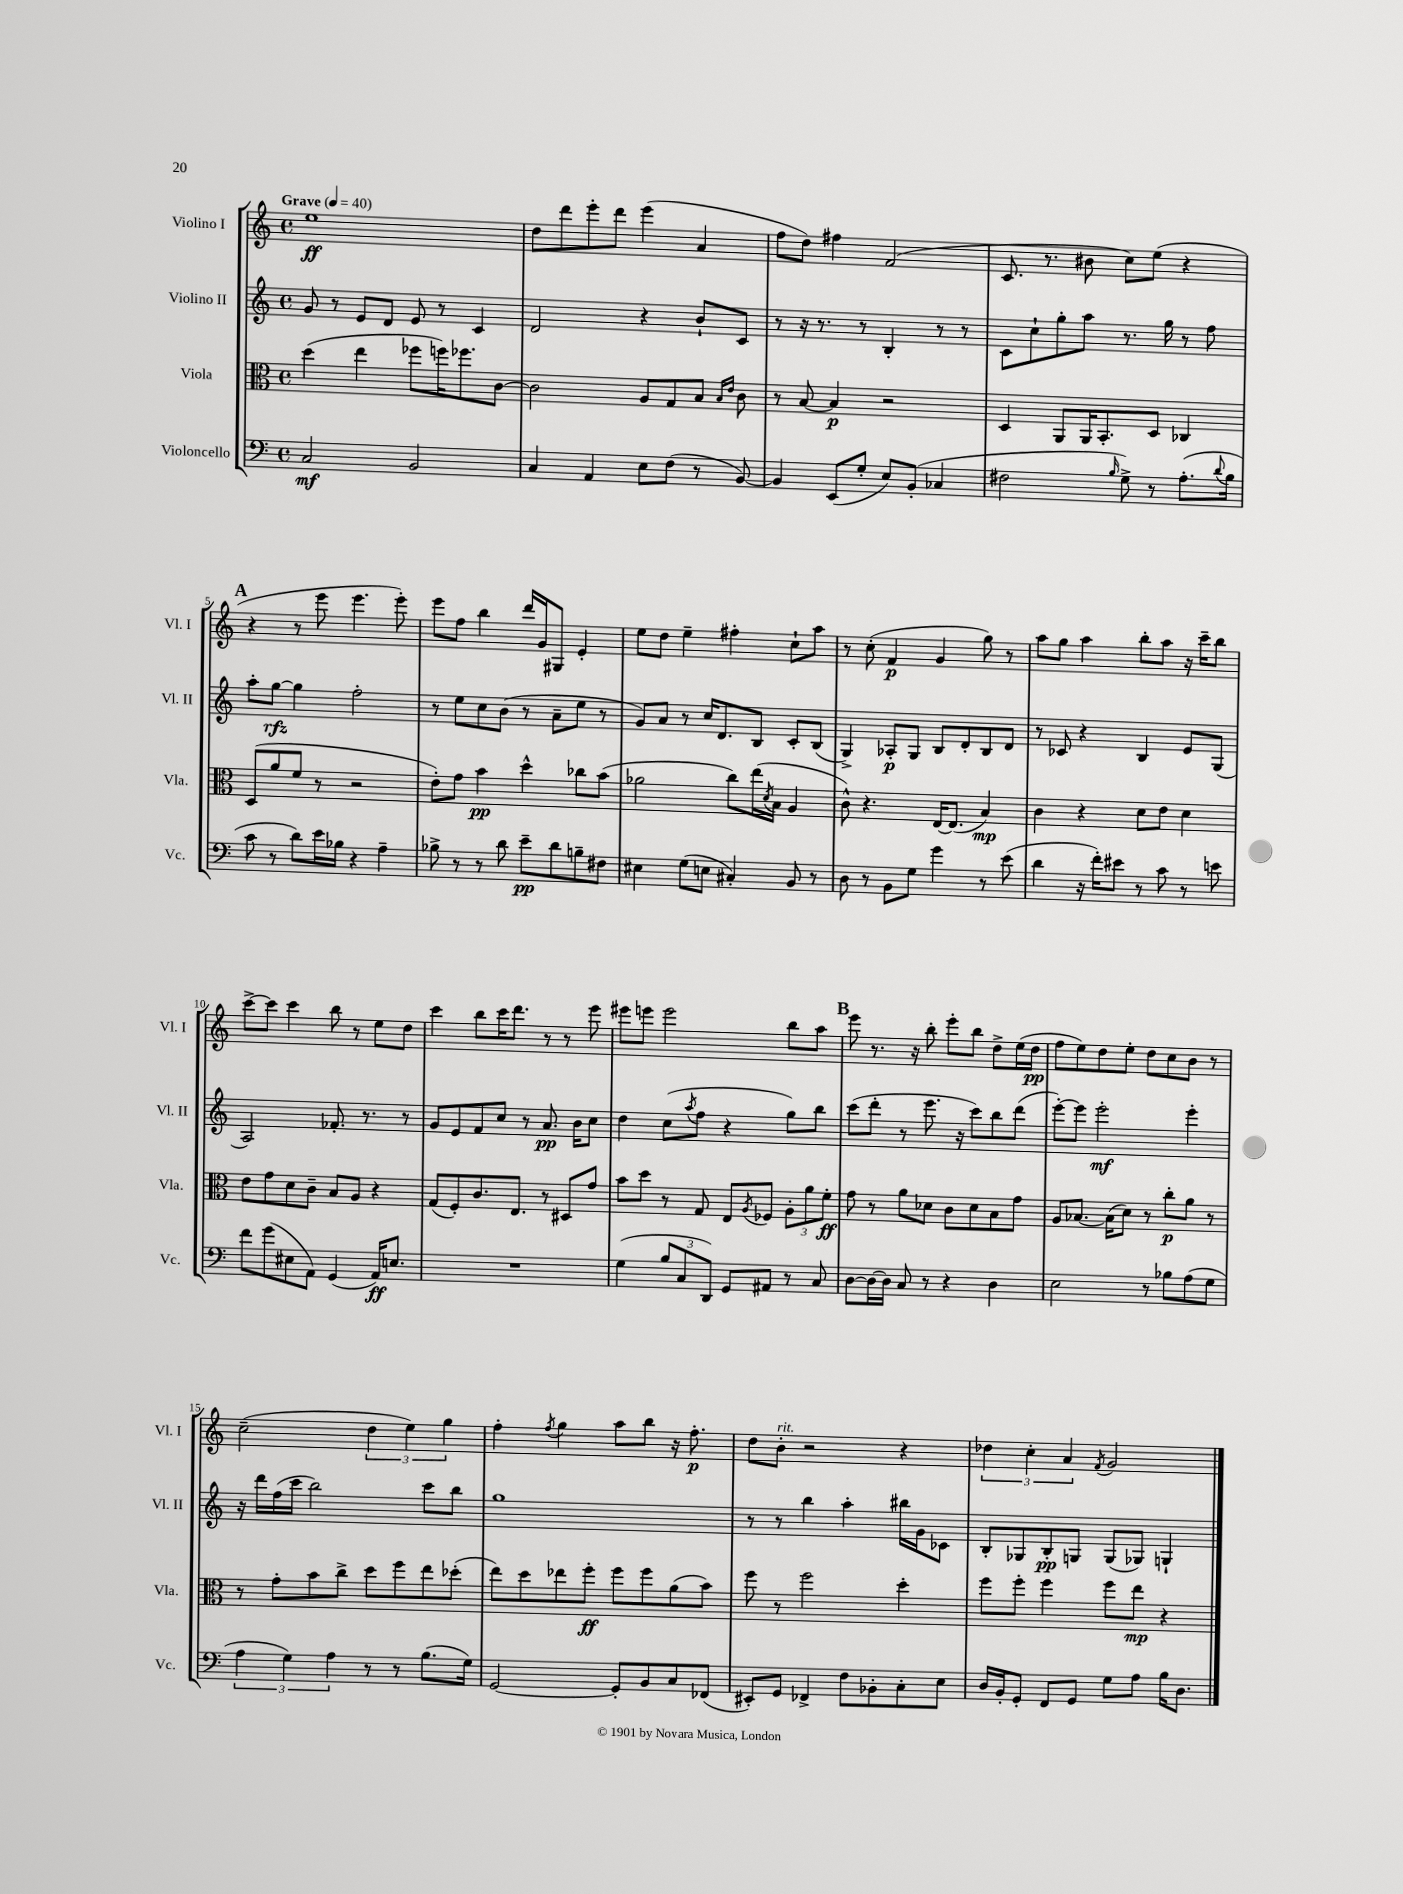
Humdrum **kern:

**kern	**kern	**kern	**kern
*staff4	*staff3	*staff2	*staff1
*clefF4	*clefC3	*clefG2	*clefG2
*k[]	*k[]	*k[]	*k[]
*M4/4	*M4/4	*M4/4	*M4/4
*met(c)	*met(c)	*met(c)	*met(c)
*MM40	*MM40	*MM40	*MM40
2C	(4dd	8g	1ee
.	.	8r	.
.	4ee	8e	.
.	.	8d	.
2BB	8ff-	8e	.
.	16ff)	8r	.
.	8.ff-	.	.
.	.	4c	.
.	[8c	.	.
=	=	=	=
4C	2c]	2d	8dd
.	.	.	8ddd
4AA	.	.	8eee'
.	.	.	8ddd
8E	8A	4r	(4eee
(8F	8G	.	.
8r	8B	8b`	4a
.	16qqB	.	.
.	16qqe	.	.
[8BB)	8c	8c	.
=	=	=	=
4BB]	8r	8r	8ff
.	[8B	16r	8dd)
.	.	8.r	.
(8EE	4B]	.	4ff#
8G'	.	8r	.
8E)	2r	4B'	(2f
(8BB'	.	.	.
4C-	.	8r	.
.	.	8r	.
=	=	=	=
2F#	4D	8c	8.c
.	.	8cc`	.
.	.	.	8.r
.	8AA	8gg'	.
.	16AA	8aa	8b#
.	8.BB'	.	.
16qqB	.	.	.
8G^)	.	8.r	8cc)
8r	8D	.	(8ee
.	.	16gg	.
(8.A'	4C-	8r	4r
.	.	8ff	.
8qqd	.	.	.
16B	.	.	.
=	=	=	=
8c	(8D	8aa'	4r
8r	8a	[8gg	.
8d)	8f	4gg]	8r
16e	8r	.	8eee
16B-	.	.	.
4r	2r	2ff'	4.eee
4A~	.	.	.
.	.	.	8eee')
=	=	=	=
8B-^	8e')	8r	8eee
8r	8g	8ee	8ff
8r	4b	8cc	4bb
8d	.	(8b	.
8e~	4dd^^	8r	16ddd
.	.	.	16g
8d	.	8a~	8G#
8B~	8cc-	8ee	4e'
8F#	(8b	8r	.
=	=	=	=
4E#	2a-	8g)	8ee
.	.	8a	8dd
(8G	.	8r	4ee~
8E	.	16cc	.
.	.	8.d	.
4C#')	8cc)	.	4ff#'
.	(16ee	8B	.
.	8qd	.	.
.	16B	.	.
8BB	4A	8c'	8cc`
8r	.	(8B	8aa
=	=	=	=
8D	8c^^)	4G^)	8r
8r	4.r	.	(8cc'
8BB	.	8A-'	4f
8G	.	8G	.
4g	[16E	8B	4g
.	(8.E]	.	.
.	.	8d'	.
8r	4B)	8B	8gg)
(8e	.	8d	8r
=	=	=	=
4d	4c	8r	8aa
.	.	8c-	8gg
16r	4r	4r	4aa
16f')	.	.	.
8e#	.	.	.
8r	8d	4B	8bb'
8c	8e	.	8aa
8r	4d	8e	16r
.	.	.	16ccc~
8e	.	(8G	8bb
=	=	=	=
8f	8e	2A)	[8ccc^
(8g	8g	.	8ccc]
8E#	8d	.	4ccc
8AA)	8c~	.	.
(4GG	8B	8.f-'	8bb
.	8A	.	8r
.	.	8.r	.
16AA)	4r	.	8ee
8.E	.	.	.
.	.	8r	8dd
=	=	=	=
1r	(8G	8g	4ccc
.	8F')	8e	.
.	8.c	8f	8bb
.	.	8cc	16ccc
.	8.E	.	8.ddd
.	.	8r	.
.	8r	8.a	8r
.	8D#	.	8r
.	.	16b	.
.	8g	8cc	8eee
=	=	=	=
(4G	8b	4dd	8eee#
.	8dd	.	8eee
12B	8r	(8cc	2eee
12C	.	.	.
.	.	8qaa	.
.	8G	8ff	.
12DD)	.	.	.
8GG	8E	4r	.
.	8qA	.	.
8AA#	8F-	.	.
8r	12A'	8gg)	8bb
.	12a	.	.
8C	.	8bb	8aa
.	12f'	.	.
=	=	=	=
[8D	8g	(8ccc	8eee
16D_	8r	8ddd'	8.r
16D]	.	.	.
8C	8a	8r	.
.	.	.	16r
8r	8d-	8.eee	8bb'
4r	8c	.	8eee'
.	.	16r	.
.	8d-	8ccc)	8bb
4D	8B	8bb	8dd^
.	8g	(8ddd	(16ee
.	.	.	16dd
=	=	=	=
2E	8A	[8eee')	8ff
.	[8.B-	8eee]	8ee)
.	.	2eee'	8dd
.	(16B-]	.	.
.	8d)	.	8ee'
8r	8r	.	8dd
8B-	8cc'	.	8cc
(8A	8a	4eee'	8b
8G	8r	.	8r
=	=	=	=
6A	8r	16r	(2cc~
.	.	16ddd	.
.	8g'	(16ff	.
6G)	.	.	.
.	.	16ccc	.
.	8b	2bb)	.
6A	.	.	.
.	8cc^	.	.
8r	8dd	.	6dd
8r	8ff	.	.
.	.	.	6ee)
(8.B	8ee	8ccc	.
.	.	.	6gg
.	(8dd-'	8bb	.
16G)	.	.	.
=	=	=	=
[2GG	8ee)	1gg	4ff'
.	8dd	.	.
.	.	.	8qff
.	8ee-	.	4gg
.	8ff'	.	.
8GG']	8ff	.	8aa
8BB	8ff	.	8bb
8C	(8a	.	16r
.	.	.	8.ff'
(8FF-	8b)	.	.
=	=	=	=
8EE#')	8ff	8r	8dd
8GG	8r	8r	8b'
4FF-^	2ff	4bb	2r
8F	.	4aa'	.
8BB-'	.	.	.
8C'	4dd'	16bb#	4r
.	.	16g	.
8E	.	8c-	.
=	=	=	=
16D	8ff	8B'	6dd-
16BB'	.	.	.
8GG'	8ff'	8G-	.
.	.	.	6cc'
8FF	4ff	8B'	.
.	.	.	6a
8GG	.	8G	.
.	.	.	8qf
8G	8ff	(8G	2g
8A	8ee	8G-)	.
16B	4r	4G`	.
8.D	.	.	.
==	==	==	==
*-	*-	*-	*-
